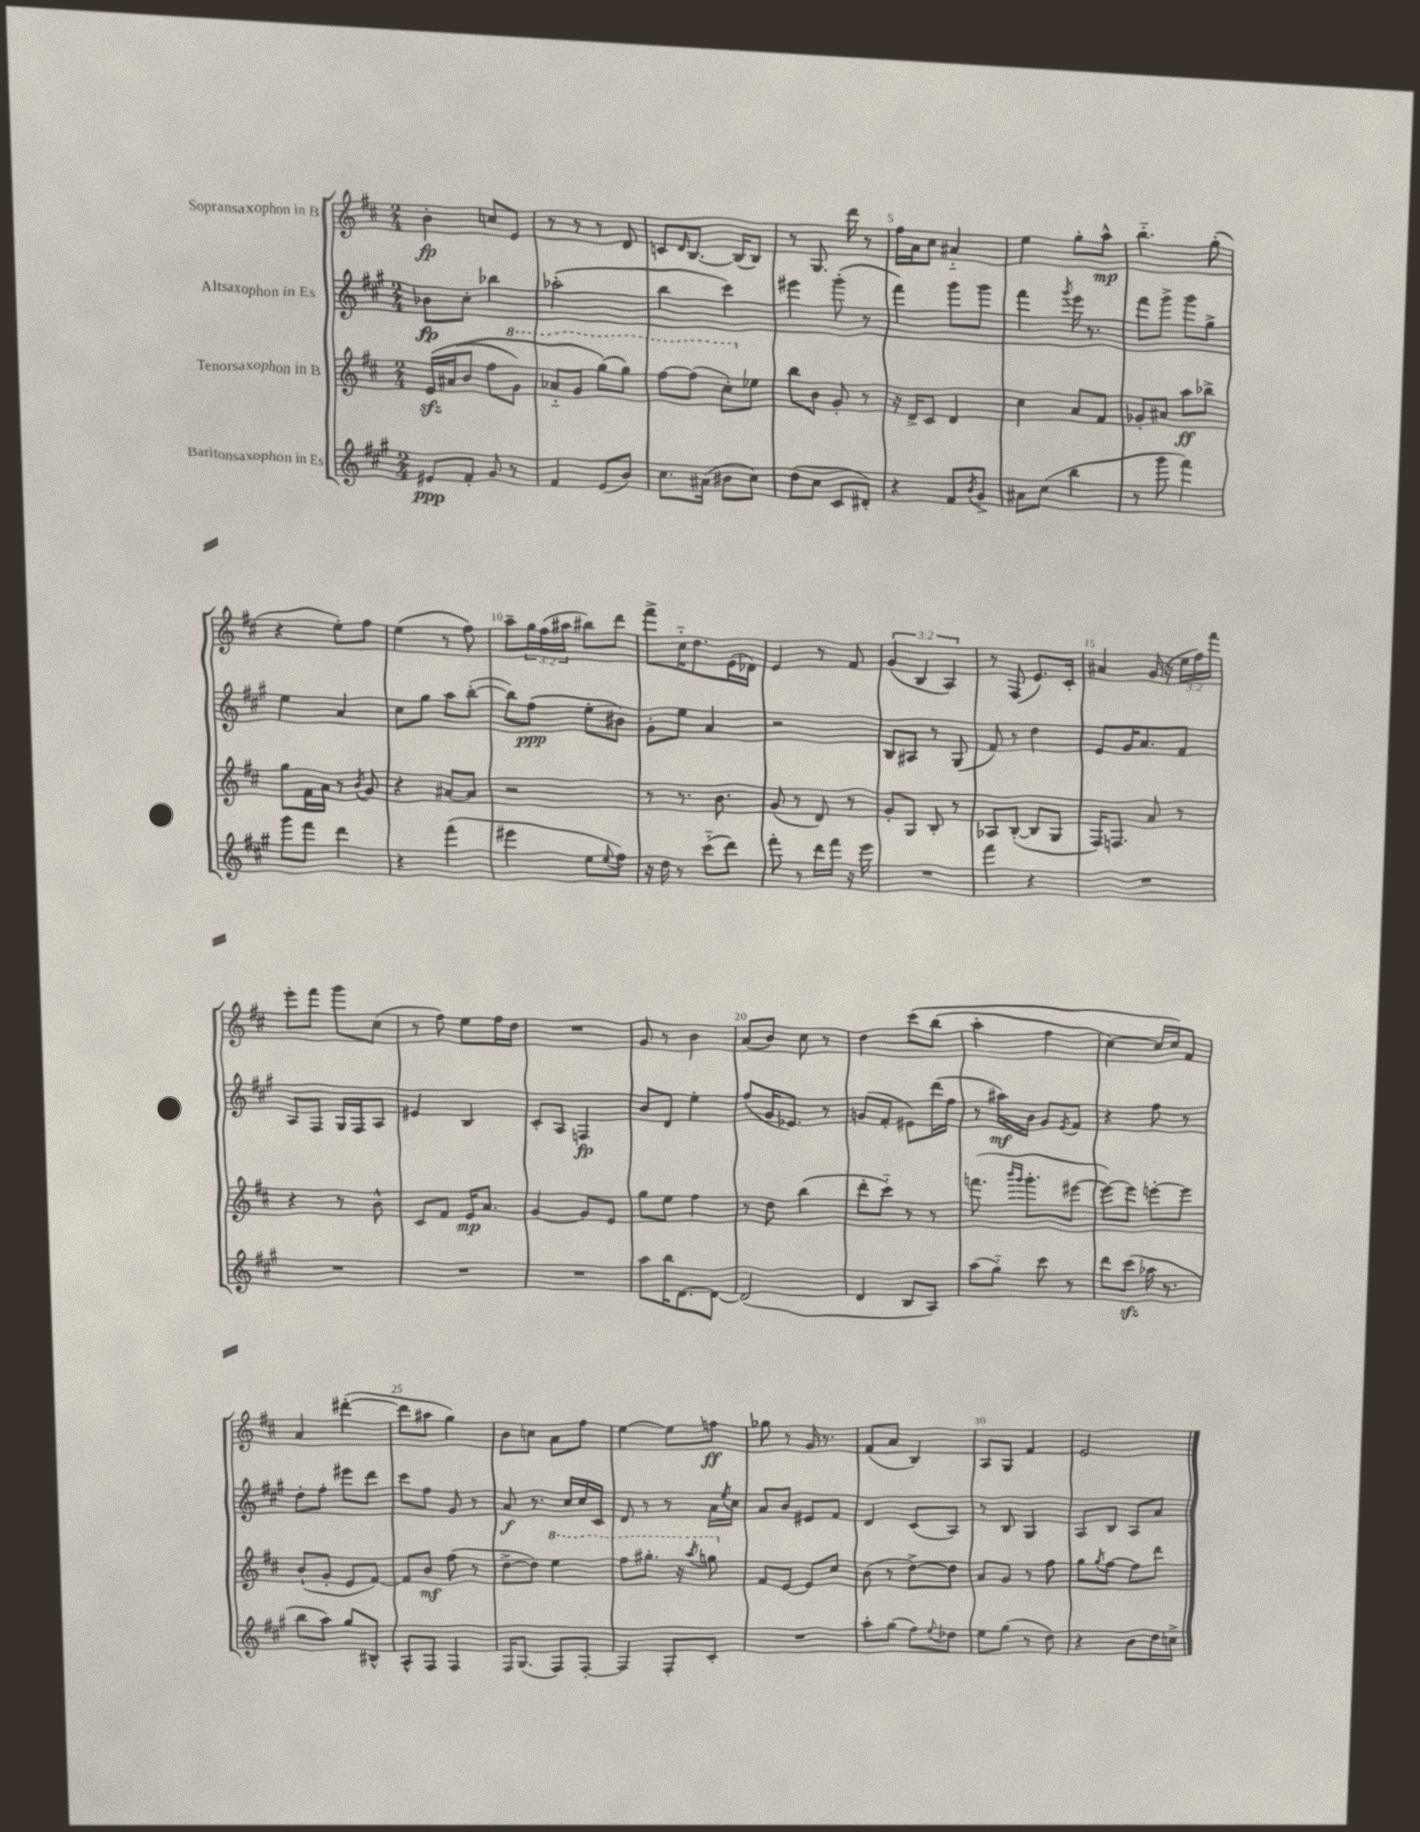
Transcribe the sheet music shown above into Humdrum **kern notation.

**kern	**kern	**kern	**kern
*staff4	*staff3	*staff2	*staff1
*clefG2	*clefG2	*clefG2	*clefG2
*k[f#c#g#]	*k[f#c#]	*k[f#c#g#]	*k[f#c#]
*M2/4	*M2/4	*M2/4	*M2/4
8e#	&(16e	8b-	4b'
.	(16a#	.	.
8f#'	8b	8cc#'	.
8g#	8ff#	4bb-	8cc
8r	8gg)	.	8e
=	=	=	=
4f#	8aa-'~	(2aa-'	8r
.	8gg	.	8r
(8e	(8ggg&)	.	8r
8b)	8ggg)	.	8d
=	=	=	=
8.cc#	[8fff#	4bb	8c
.	.	.	16qqd
.	(8fff#]	.	[8.B
(16a#	.	.	.
8b#	8ccc#')	4ccc#)	.
.	.	.	(16B]
8cc#)	8ee-	.	8B)
=	=	=	=
(8dd	8bb	4eee#	8r
8cc#	8b	.	8.G
8c#	8g'	(8ggg#'	.
.	.	.	16ddd
8d#')	8r	8r	8r
=	=	=	=
4r	16r	4fff#)	16ff#
.	16d^	.	16a
.	8c#	.	8cc#
8f#	4d	8ggg#	4a#'~
8qb	.	.	.
8g#^	.	8ggg#	.
=	=	=	=
8a#	4cc#	4fff#	4ee
(8cc#	.	.	.
.	.	8qggg#	.
4bb	8a	16eee	8gg'
.	.	8.r	.
.	8f#	.	8aa^^
=	=	=	=
8r	8g-'	8fff#	4.bb'~
8ggg#	8a#	8ggg#^	.
4fff#)	8aa	8ggg#	.
.	8bb-^	8gg#^	(8gg'
=	=	=	=
8ggg#	8gg	4ee	4r
8fff#	16f#	.	.
.	16a	.	.
4ddd	8r	4a	8ee')
.	8qb	.	.
.	8g	.	8ff#
=	=	=	=
4r	4r	8cc#	(4ee
.	.	8gg#	.
(4fff#	[8a#	8aa	8r
.	8a#]	([8bb'	8ff#)
=	=	=	=
4eee#	2r	8bb])	8aa~
.	.	(8ff#	24gg
.	.	.	(24ff#
.	.	.	24aa#
8ee	.	8ee'	8bb#)
8qqee	.	.	.
8ff#)	.	8b#)	8ddd
=	=	=	=
16r	8r	8g#'	8fff#^
16dd	.	.	.
8r	8.r	8ee	16cc#'~
.	.	.	8.dd
(8ccc#'~	.	4a	.
.	8.b	.	.
8ddd)	.	.	(16e
.	.	.	16d-)
=	=	=	=
8fff#'	(8g	2r	4e
8r	8r	.	.
16ddd	8d)	.	8r
16fff#	.	.	.
16r	8r	.	8f#
16eee	.	.	.
=	=	=	=
2r	8g'	8B	(6g
.	8G	8A#	.
.	.	.	6B
.	8B'	8r	.
.	.	.	6A)
.	8r	(8G#	.
=	=	=	=
4fff#	8A-	8f#)	8r
.	([8B'	8r	(8F#
4r	8B]	4dd	8.e)
.	8G	.	.
.	.	.	16c#'
=	=	=	=
2r	16F#)	8e	4a#
.	8.F	.	.
.	.	16g#	.
.	.	8.a	.
.	8a	.	(16g
.	.	.	16r
.	8r	8f#	24ee
.	.	.	24ff#)
.	.	.	24fff#
=	=	=	=
2r	4r	8A	8eee'
.	.	8F#	8fff#
.	8r	16G#	8ggg
.	.	16F#	.
.	8b^^	8A	(8cc#
=	=	=	=
2r	8c#	4e#	8r
.	8f#	.	8ff#)
.	16e	4B	8ee
.	8.a	.	.
.	.	.	16ff#
.	.	.	16dd
=	=	=	=
2r	[4g	8c#'	2r
.	.	8A	.
.	8g]	4F	.
.	8e	.	.
=	=	=	=
8aa	8gg	8b	8g
16bb	8ee	8d	8r
[8.d	.	.	.
.	4ff#	4ee'	4b
8d_	.	.	.
=	=	=	=
(2d]	8r	(8ff#	(8a
.	8dd	16g#	8b)
.	.	8.e-)	.
.	(4bb	.	8cc#
.	.	8r	8r
=	=	=	=
4d	8ddd'	(8g	4dd
.	8ccc#'~)	8f#'	.
8B	8r	8e#)	&(8ccc#
8A)	8r	(16ddd	(8bb
.	.	16ff#	.
=	=	=	=
(8aa	(8.fff	8r	4aa'
8gg#'~)	.	16aa#)	.
.	16qqbbb	.	.
.	16qqggg	.	.
.	8.ggg'	16b	.
8ccc#	.	8g#	4ff#
.	.	8qe	.
8r	[8eee#	8f#	.
=	=	=	=
8ddd	8eee#_)	4r	[4cc#)
(8ccc#	8eee#]	.	.
16aa-	[8eee'	8ff#	16cc#]
8.r	.	.	16cc#&)
.	8eee]	8r	8f#
=	=	=	=
8bb	(8b`	8dd'	4a
8aa)	8g'	8ff#'	.
8gg#	8e	8eee#	([4ddd#'
8B#^^	[8f#)	8ddd	.
=	=	=	=
8A^^	8f#]	8ccc#	8ddd#]
8F#	8b	8ff#	8aa#
4F#	(8ff#	8g#	4gg)
.	8r	8r	.
=	=	=	=
16F#	[8dd^	8a	8b
(8.G#	.	.	.
.	8dd])	8.r	8cc
8F#)	4eee	.	8a
.	.	16cc#	.
[8F#'	.	16cc#	8ff#
.	.	16c#	.
=	=	=	=
4F#]	8fff#	8d	[4ee
.	8.ggg#'	8r	.
8F#'	.	8r	8ee]
.	16r	.	.
.	8qaaa	.	.
8c#'	8ggg	16a	8ff
.	.	8qee	.
.	.	16cc#	.
=	=	=	=
2r	8f#	8a	8gg-
.	[8e	8b	8r
.	8e]	8e#	16g
.	.	.	8.r
.	8cc#	8f#	.
=	=	=	=
8aa'	(8b	4d	(8f#
(8gg#	8r	.	8a
8ff#)	[8dd^)	(8c#	4B)
8qqee	.	.	.
8dd-	8dd]	8A)	.
=	=	=	=
8ee	8a	8r	8A
(8gg#	8g	8B	8G
8r	8r	4G#	4f#
8dd)	8ff#	.	.
=	=	=	=
4r	8gg	8A	2e
.	8qgg	.	.
.	[8ff#	8B	.
8b	8ff#]	8A	.
16dd	8ddd	8a	.
16cc^	.	.	.
==	==	==	==
*-	*-	*-	*-
